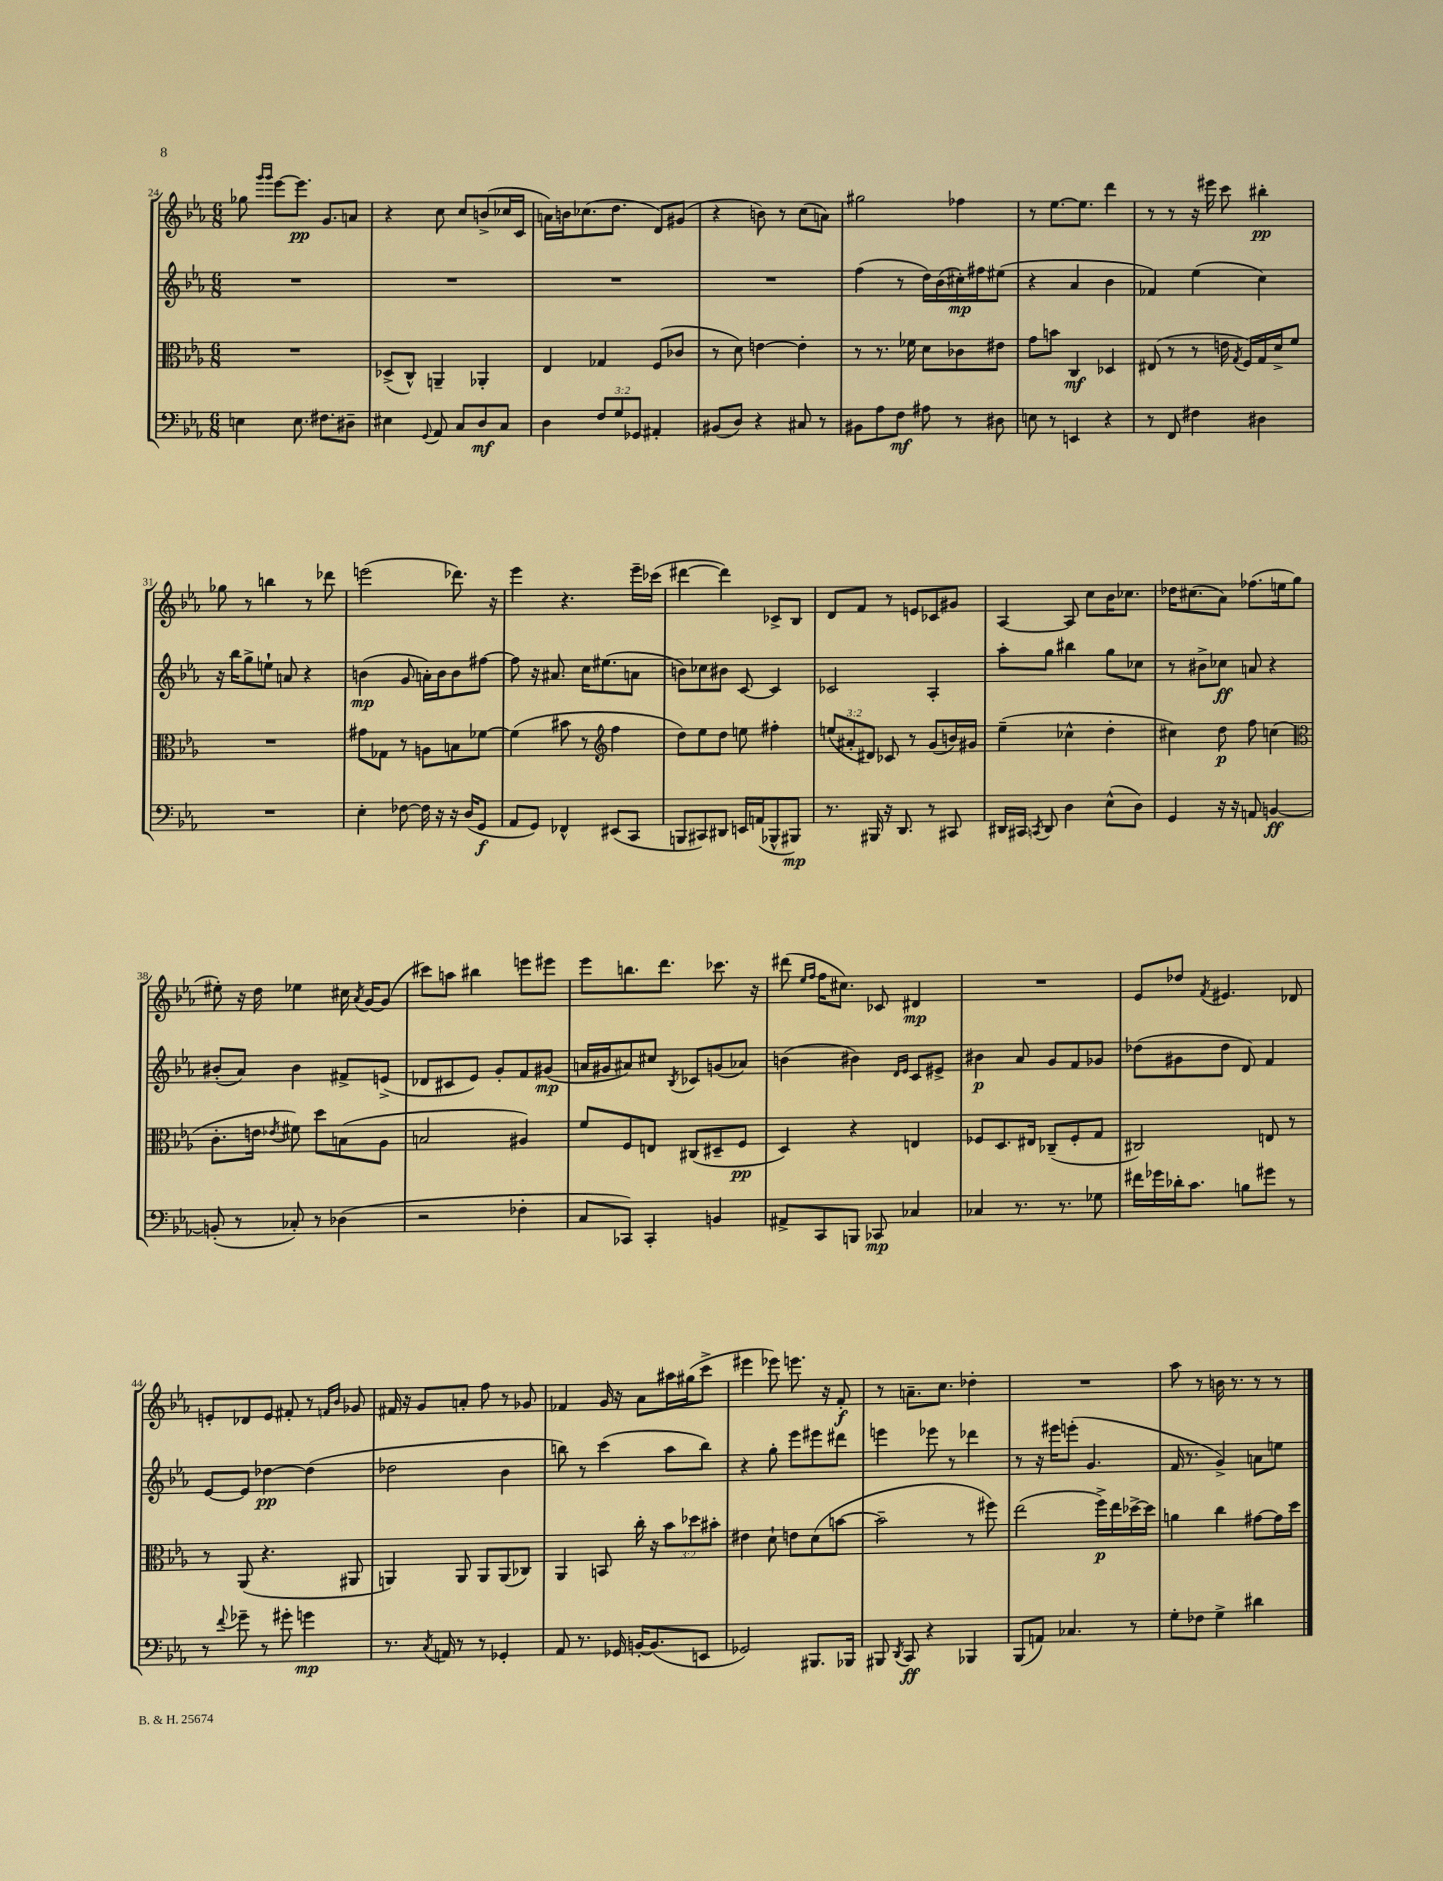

**kern	**kern	**kern	**kern
*staff4	*staff3	*staff2	*staff1
*clefF4	*clefC3	*clefG2	*clefG2
*k[b-e-a-]	*k[b-e-a-]	*k[b-e-a-]	*k[b-e-a-]
*M6/8	*M6/8	*M6/8	*M6/8
4E\	2.r	2.r	8gg-\
.	.	.	16qqggg/LL
.	.	.	16qqggg/JJ
.	.	.	[8eee-\L
8.E\	.	.	8.eee-\]J
8.F#\L	.	.	8.g/L
8D#~\J	.	.	8a/J
=	=	=	=
4E#\	(8D-^/L	2.r	4r
.	8C^^/J)	.	.
8qqGG/	.	.	.
8AA-/	4AA~/	.	8cc\
8C/L	.	.	8cc/L
8D/	4AA-'/	.	(8b^/
8C/J	.	.	16cc-/L
.	.	.	16c/JJ
=	=	=	=
4D\	4E-/	2.r	16a\LL)
.	.	.	16b\J
.	.	.	(8.cc-\
12F/L	4G-/	.	.
.	.	.	8.dd\J
12G/	.	.	.
12GG-/J	.	.	.
4AA#'/	(8F/L	.	8d/L)
.	8c-/J	.	(8g#/J
=	=	=	=
(8BB#/L	8r	2.r	4r
8D/J)	8d\)	.	.
4r	[4e\	.	8b\)
.	.	.	8r
8C#/	4e'\]	.	(8cc\L
8r	.	.	8a\J)
=	=	=	=
8BB#\L	8r	(4ff\	2gg#\
8A-\	8.r	.	.
8F\J	.	8r	.
.	16f-\	.	.
8A#\	8d\L	16dd\LL)	.
.	.	(16b-\	.
8r	8c-\	16cc#'\)	4ff-\
.	.	16ff#\J	.
8D#\	8e#\J	(8ee#\J	.
=	=	=	=
8E\	8g\L	4r	8r
8r	8b\J	.	[8.ee-\L
4EE/	4C/	4a-/	.
.	.	.	8.ee-\]J
4r	4D-/	4b-\	4ddd\
=	=	=	=
8r	(8E#/	4f-/)	8r
8FF/	8r	.	8r
4F#\	8r	(4ee-\	16r
.	.	.	16eee#\
.	16e\	.	8ccc\
.	8qG/	.	.
.	16F/LL)	.	.
4D#\	16G/	4cc\)	4bb#'\
.	16d^/J	.	.
.	8f/J	.	.
=	=	=	=
2.r	2.r	16r	8gg-\
.	.	16bb-\LK	.
.	.	8gg^\	8r
.	.	8ee`\J	4bb\
.	.	8a/	.
.	.	4r	8r
.	.	.	8ddd-\
=	=	=	=
4E-'\	8g#\L	(4b\	(2eee\
.	8G-\J	.	.
[8F-\	8r	8g/	.
16F-\]	8A\L	16a'\LL)	.
16r	.	16b\J	.
16r	8B\	8b\	8.ddd-\)
(16D/LK	.	.	.
8GG/J	[8f-\J	[8ff#\J	.
.	.	.	16r
=	=	=	=
8AA-/L	(4f-\]	8ff#\]	4eee-\
8GG/J)	.	16r	.
.	.	8.a#/	.
4FF-^^/	8b#\	.	4.r
.	8r	16cc\LK	.
.	.	(8.ee#\	.
*	*clefG2	*	*
(8EE#/L	4ff\	.	.
8CC/J	.	8a\J	16eee-~\LL
.	.	.	(16ccc-\JJ
=	=	=	=
8BBB/L	8dd\L)	8b\L)	[4ddd#\
8CC#/)	8ee-\	8cc-\	.
8DD#/J	8dd\J	8b#\J	4ddd#\])
16EE/LL	8ee\	[8c/	.
(16AA/J	.	.	.
8BBB-^^/	4ff#'\	4c/]	8c-^/L
8BBB#/J)	.	.	8B-/J
=	=	=	=
8.r	(12ee/L	2c-/	8d/L
.	12a#'/	.	.
.	.	.	8f/J
.	12d#/J)	.	.
16BBB#/	.	.	.
16r	8c-/	.	8r
8.DD/	.	.	.
.	8r	.	8e/L
8r	(8g/L	4A-'/	8c-/
8CC#/	16b/L)	.	8g#/J
.	16g#/JJ	.	.
=	=	=	=
16DD#/LL	(4ee-~\	8aa-'\L	[4A-/
16CC#/JJ	.	.	.
8qCC/	.	.	.
8DD#/	.	8gg\J	.
4D\	4cc-^^\	4bb#\	8A-/]
.	.	.	8cc\L
(8E-^^\L	4dd'\	8gg\L	16b-\K
.	.	.	8.cc-\J
8D\J)	.	8cc-\J	.
=	=	=	=
4GG/	4cc#\)	8r	16dd-\LK
.	.	.	(8.cc#\
.	.	8b#^\L	.
16r	8dd\	8cc-\J	8a-\J)
16r	.	.	.
8AA/	8ff\	8a/	(8.ff-\L
[4BB/	(4cc\	4r	.
.	.	.	16ee\k
.	.	.	8gg\J
=	=	=	=
*	*clefC3	*	*
(8BB'/]	8.c'\L	(8b#'/L	8ee#'\)
8r	.	8a-/J)	16r
.	16e\Jk	.	16dd\
.	8qe-/	.	.
8C-'/)	8f#\)	4b#\	4ee-\
8r	8dd\L	.	.
(4D-\	(8B\	8f#^/L	16cc#\
.	.	.	8qa-/
.	.	.	[16g/LK
.	8A-\J	(8e^/J	(8g/]J
=	=	=	=
2r	2B/	8d-/L	8ccc#\L)
.	.	8c#/	8aa\J
.	.	8e-/J)	4bb#\
.	.	8g'/L	.
4F-'\	4A#/)	8f/	8eee\L
.	.	(8g#/J	8eee#\J
=	=	=	=
8C/L	8f/L	16a/LL	8eee-\L
.	.	16g#/J	.
8CC-/J)	8F/	8a#/)	8.bb\
4CC-'/	8E/J	8cc#/J	.
.	.	.	8.ddd\J
.	.	8qB-/	.
.	(8C#/L	8c-/L	.
4BB/	8D#~/	(8g/	8.ccc-\
.	8F/J	8a-/J)	.
.	.	.	16r
=	=	=	=
8AA#^/L	4D/)	(4b\	(8ddd#\
.	.	.	16qqee-/LL
.	.	.	16qqff/JJ
8CC/	.	.	16ff\LK
.	.	.	8.cc#\J)
8BBB/J	4r	4b#\)	.
8CC-/	.	.	8c-/
.	.	16qqd/LL	.
.	.	16qqe-/JJ	.
4C-/	4E/	8c/L	4d#/
.	.	8e#^/J	.
=	=	=	=
4C-/	8F-/L	4b#\	2.r
.	8.D/	.	.
8.r	.	8a-/	.
.	16E#/Jk	.	.
.	(8C-~/L	8g/L	.
8.r	.	.	.
.	8F-'/	8f/	.
8G-\	8G/J	8g-/J	.
=	=	=	=
16f#\LL	2C#/)	(8dd-\L	8e-/L
16g-\	.	.	.
16d-'\J	.	8g#\	8dd-/J
8.c\J	.	.	.
.	.	.	8qf/
.	.	8dd-\J	4.e#/
8B\L	.	8d/)	.
8g#\J	8E/	4f/	.
8r	8r	.	8d-/
=	=	=	=
8r	8r	[8e-/L	8e'/L
8qqf/	.	.	.
8g-~\	(8AA-/	8e-/]J	8d-/
8r	4.r	[4dd-\	8e/J
8g#'\	.	.	8f#'/
4g\	.	(4dd-\]	8r
.	.	.	16qqf/LL
.	.	.	16qqb-/JJ
.	8AA#/	.	8g-/
=	=	=	=
8.r	4AA/)	2dd-\	16f#/
.	.	.	16r
.	.	.	8g/L
8qC/	.	.	.
16AA/	.	.	.
8r	8AA/	.	8a'/J
8r	8AA/L	.	8ff\
4GG-'/	(8AA/	4b-\	8r
.	8C-/J)	.	8g-/
=	=	=	=
8AA-/	4AA-/	8bb\)	4f-/
8.r	.	8r	.
.	8BB/	(4ccc\	16g/
16GG-/	.	.	16r
[16BB'/LK	16cc'\	.	8a-\L
(8.BB/]	16r	.	.
.	12b-\L	8aa-\L	16aa#\L
.	.	.	(16gg#\J
.	12dd-\	.	.
8EE/J	.	8bb\J)	8ccc^\J
.	12b#'\J	.	.
=	=	=	=
2GG-/)	4e#\	4r	4eee#\
.	8d`\	8gg'\	8eee-\)
.	8e\L	8eee-\L	8.eee\
8.BBB#/L	(8d\	8eee#\	.
.	.	.	16r
.	[8b\J	8ddd#\J	8f'/
16BBB-/Jk	.	.	.
=	=	=	=
8BBB#/	2b~\]	4eee\	8r
8qDD/	.	.	.
8CC/	.	.	8.a~\L
4r	.	8eee-\	.
.	.	.	8.cc\J
.	.	8r	.
4BBB-/	8r	4ddd-\	4dd-'\
.	8ff#\)	.	.
=	=	=	=
(8BBB-/L	(2ee-\	8r	2.r
8AA/J)	.	16r	.
.	.	16eee#\LK	.
4.C-/	.	(8eee'\J	.
.	.	4.g/	.
.	16ff^\LL)	.	.
.	16ee-\	.	.
8r	[16dd-^\	.	.
.	16dd-\]JJ	.	.
=	=	=	=
8G'\L	4a\	16f/	8aa-\
.	.	8.r	.
8F-\J	.	.	8r
4G^\	4cc\	4g^/)	16b\
.	.	.	8.r
4d#\	[8g#\L	8a\L	8r
.	16g#\]L	8ee\J	8r
.	16dd\JJ	.	.
==	==	==	==
*-	*-	*-	*-
